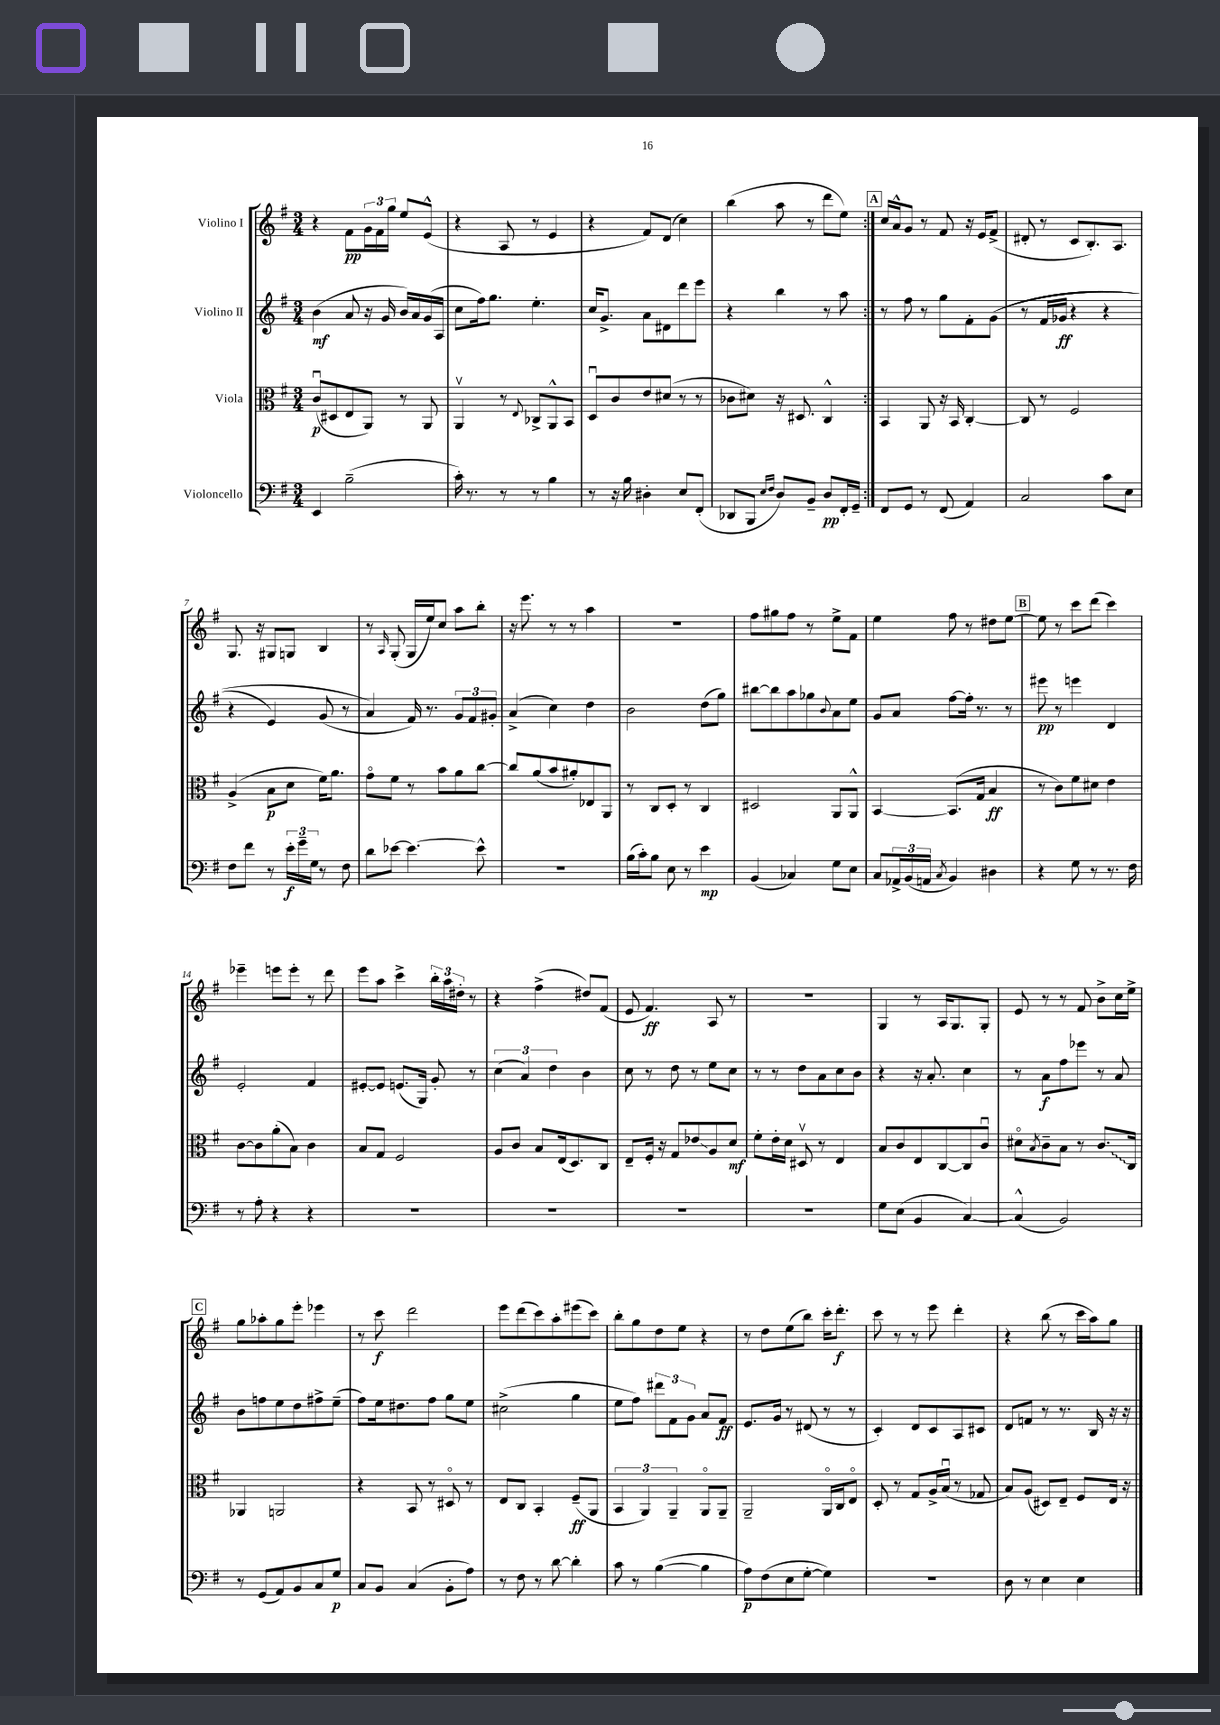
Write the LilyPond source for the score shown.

<<
\new StaffGroup <<
\new Staff = "s0" \with { instrumentName = "Violino I" } {
    \clef treble \key g \major \numericTimeSignature \time 3/4
    \repeat volta 2 { r4 fis'8\pp \tuplet 3/2 { g'16 fis'16 g''16 } e''8 e'8-^( |
    r4 a8 r8 e'4 |
    r4 fis'8) d'8( c''4) |
    b''4( a''8 r8 d'''8 e''8) | }
    \mark \markup { \box "A" } c''16 a'16-^ g'8 r8 fis'8 r16 e'16 fis'8->( |
    dis'8-. r8 c'8 b8.-.) a8. |
    g8. r16 gis8 g8 b4 |
    r8 \grace { a16 } g8-.( g16 e''16) c''8 a''8 b''8-. |
    r16 e'''8. r8 r8 a''4 |
    R2. |
    fis''8 gis''8 fis''8 r8 e''8-> fis'8 |
    e''4 fis''8 r8 dis''8 e''8~ |
    \mark \markup { \box "B" } e''8 r8 c'''8 d'''8( c'''4) |
    ees'''4-- e'''8 e'''8-. r8 d'''8 |
    e'''8 a''8 c'''4-> \tuplet 3/2 { b''16-. a''16 dis''16-. } r8 |
    r4 fis''4->( dis''8) fis'8( |
    e'8 fis'4.\ff) a8 r8 |
    R2. |
    g4 r8 a16 g8. g8-. |
    e'8 r8 r8 fis'8 b'8-> c''16 e''16-> |
    \mark \markup { \box "C" } g''8 aes''8-. g''8 e'''8-. ees'''4 |
    r8 c'''8\f d'''2 |
    e'''8 d'''8( c'''8) a''8-. eis'''8( c'''8) |
    b''8-. g''8 d''8 e''8 r4 |
    r8 d''8 e''8( b''8) c'''16-. d'''8.-.\f |
    c'''8 r8 r8 e'''8 d'''4-. |
    r4 b''8( r8 c'''16 a''16) g''8 \bar "|." |
}
\new Staff = "s1" \with { instrumentName = "Violino II" } {
    \clef treble \key g \major \numericTimeSignature \time 3/4
    \repeat volta 2 { b'4\mf( a'8 r16 g'16 b'16) a'16 g'16( a16 |
    c''8 fis''16) g''8. e''4.-. |
    c''16 g'8.-> a'8 dis'8 d'''8 e'''8 |
    r4 b''4 r8 a''8 | }
    \mark \markup { \box "A" } r8 fis''8 r8 g''8 fis'8-. g'8(\( |
    r8 fis'16 ges'16\ff r4 r4 |
    r4 e'4) g'8( r8 |
    a'4\) fis'16) r8. \tuplet 3/2 { g'8 fis'8 gis'8-. } |
    a'4->( c''4) d''4 |
    b'2 d''8( g''8) |
    bis''8~ bis''8 a''8 ges''8 \appoggiatura { b'8 } a'8 e''8 |
    g'8 a'8 fis''8~ fis''16-. r8. r8 |
    \mark \markup { \box "B" } eis'''8\pp r8 e'''4 d'4 |
    e'2-. fis'4 |
    eis'8~-. eis'8 e'8.( g16) g'8-. r8 |
    \tuplet 3/2 { c''4( a'4) d''4 } b'4 |
    c''8 r8 d''8 r8 e''8 c''8 |
    r8 r8 d''8 a'8 c''8 b'8 |
    r4 r16 a'8.-. c''4 |
    r8 a'8\f fis''8 ees'''8 r8 a'8 |
    \mark \markup { \box "C" } b'8 f''8 e''8 d''8 fis''8-> e''8--( |
    fis''8) e''16 dis''8. fis''8 g''8 e''8 |
    cis''2->( g''4 |
    e''8 fis''8) \tuplet 3/2 { dis'''8 fis'8 g'8 } a'8 fis'8\ff |
    e'8. g'16 r8 dis'8( r8 r8 |
    c'4-.) d'8 c'8 a8 cis'8 |
    d'8 f'8 r8 r8. b16 r16 r16 \bar "|." |
}
\new Staff = "s2" \with { instrumentName = "Viola" } {
    \clef alto \key g \major \numericTimeSignature \time 3/4
    \repeat volta 2 { c'8\downbow\p( dis8 e8 a,8) r8 a,8 |
    a,4\upbow r8 \appoggiatura { e8 } ces8-> a,8-^ b,8 |
    d8\downbow c'8 e'8 dis'8( r8 r8 |
    ces'8 dis'8) r16 dis8. c4-^ | }
    \mark \markup { \box "A" } b,4 a,8 r16 b,16 c4~-. |
    c8 r8 fis2 |
    a4->( b8\p d'8 fis'16) a'8. |
    g'8\flageolet fis'8 r8 b'8 a'8 c''8~ |
    c''8 a'8( b'8 ais'8-.) ees8 a,8 |
    r8 c8 d8-. r8 c4 |
    dis2 a,8 a,8-^ |
    b,4~ b,8.( g16 b4\ff |
    \mark \markup { \box "B" } r8 c'8) fis'8 dis'8 e'4 |
    c'8~ c'8 a'8-.( b8) c'4 |
    b8 g8 fis2 |
    a8 c'8 b8 e16( d8.) c8 |
    e8-- fis16-. r16 g8 ees'8\glissando a8 d'8\mf |
    fis'8-. e'16-. d'16 dis8\upbow r8 e4 |
    b8 c'8 e8 c8~ c8 c'8\downbow |
    dis'8\flageolet \acciaccatura { b8 } c'8-- b8 r8 \once \override Glissando.style = #'zigzag c'8.\glissando c16 |
    \mark \markup { \box "C" } aes,4 a,2 |
    r4 b,8 r8 dis8\flageolet r8 |
    e8 c8 b,4-. fis8--\ff( a,8 |
    \tuplet 3/2 { b,4 a,4) a,4-- } a,8\flageolet a,8-- |
    a,2-- a,16\flageolet c16 e8\flageolet |
    d8-. r8 g8 a16-> b16\downbow( r8 ges8 |
    b8) a8( dis8) e8-- fis8 e16 r16 \bar "|." |
}
\new Staff = "s3" \with { instrumentName = "Violoncello" } {
    \clef bass \key g \major \numericTimeSignature \time 3/4
    \repeat volta 2 { e,4 b2--( |
    c'16-.) r8. r8 r8 b4 |
    r8 r16 b16 dis4-. e8 fis,8-.( |
    des,8 b,,8 \grace { e16 fis16 } d8) b,8-- d8\pp fis,16-. g,16-- | }
    \mark \markup { \box "A" } fis,8 g,8 r8 fis,8( a,4) |
    c2 c'8 e8 |
    fis8 fis'8 r8 \tuplet 3/2 { e'16-.\f g'16-- g16 } r8 fis8 |
    d'8 ees'8~ ees'4.~ ees'8-^ |
    R2. |
    b16( c'16-.) b8 e8 r8 e'4\mp |
    b,4( ces4) g8 e8 |
    c8 \tuplet 3/2 { aes,16-> b,16( a,16 } \acciaccatura { c8 } b,4) dis4 |
    \mark \markup { \box "B" } r4 g8 r8 r8. fis16 |
    r8 a8-. r4 r4 |
    R2. |
    R2. |
    R2. |
    R2. |
    g8 e8( b,4 c4~) |
    c4-^( b,2) |
    \mark \markup { \box "C" } r8 g,8( a,8) b,8 c8 g8\p |
    c8 b,8 c4( b,8-. a8) |
    r8 fis8 r8 d'8~ d'4-. |
    c'8 r8 b4~( b4 |
    a8\p) fis8( e8 g8~-. g4) |
    R2. |
    d8 r8 e4 e4 \bar "|." |
}
>>
>>
